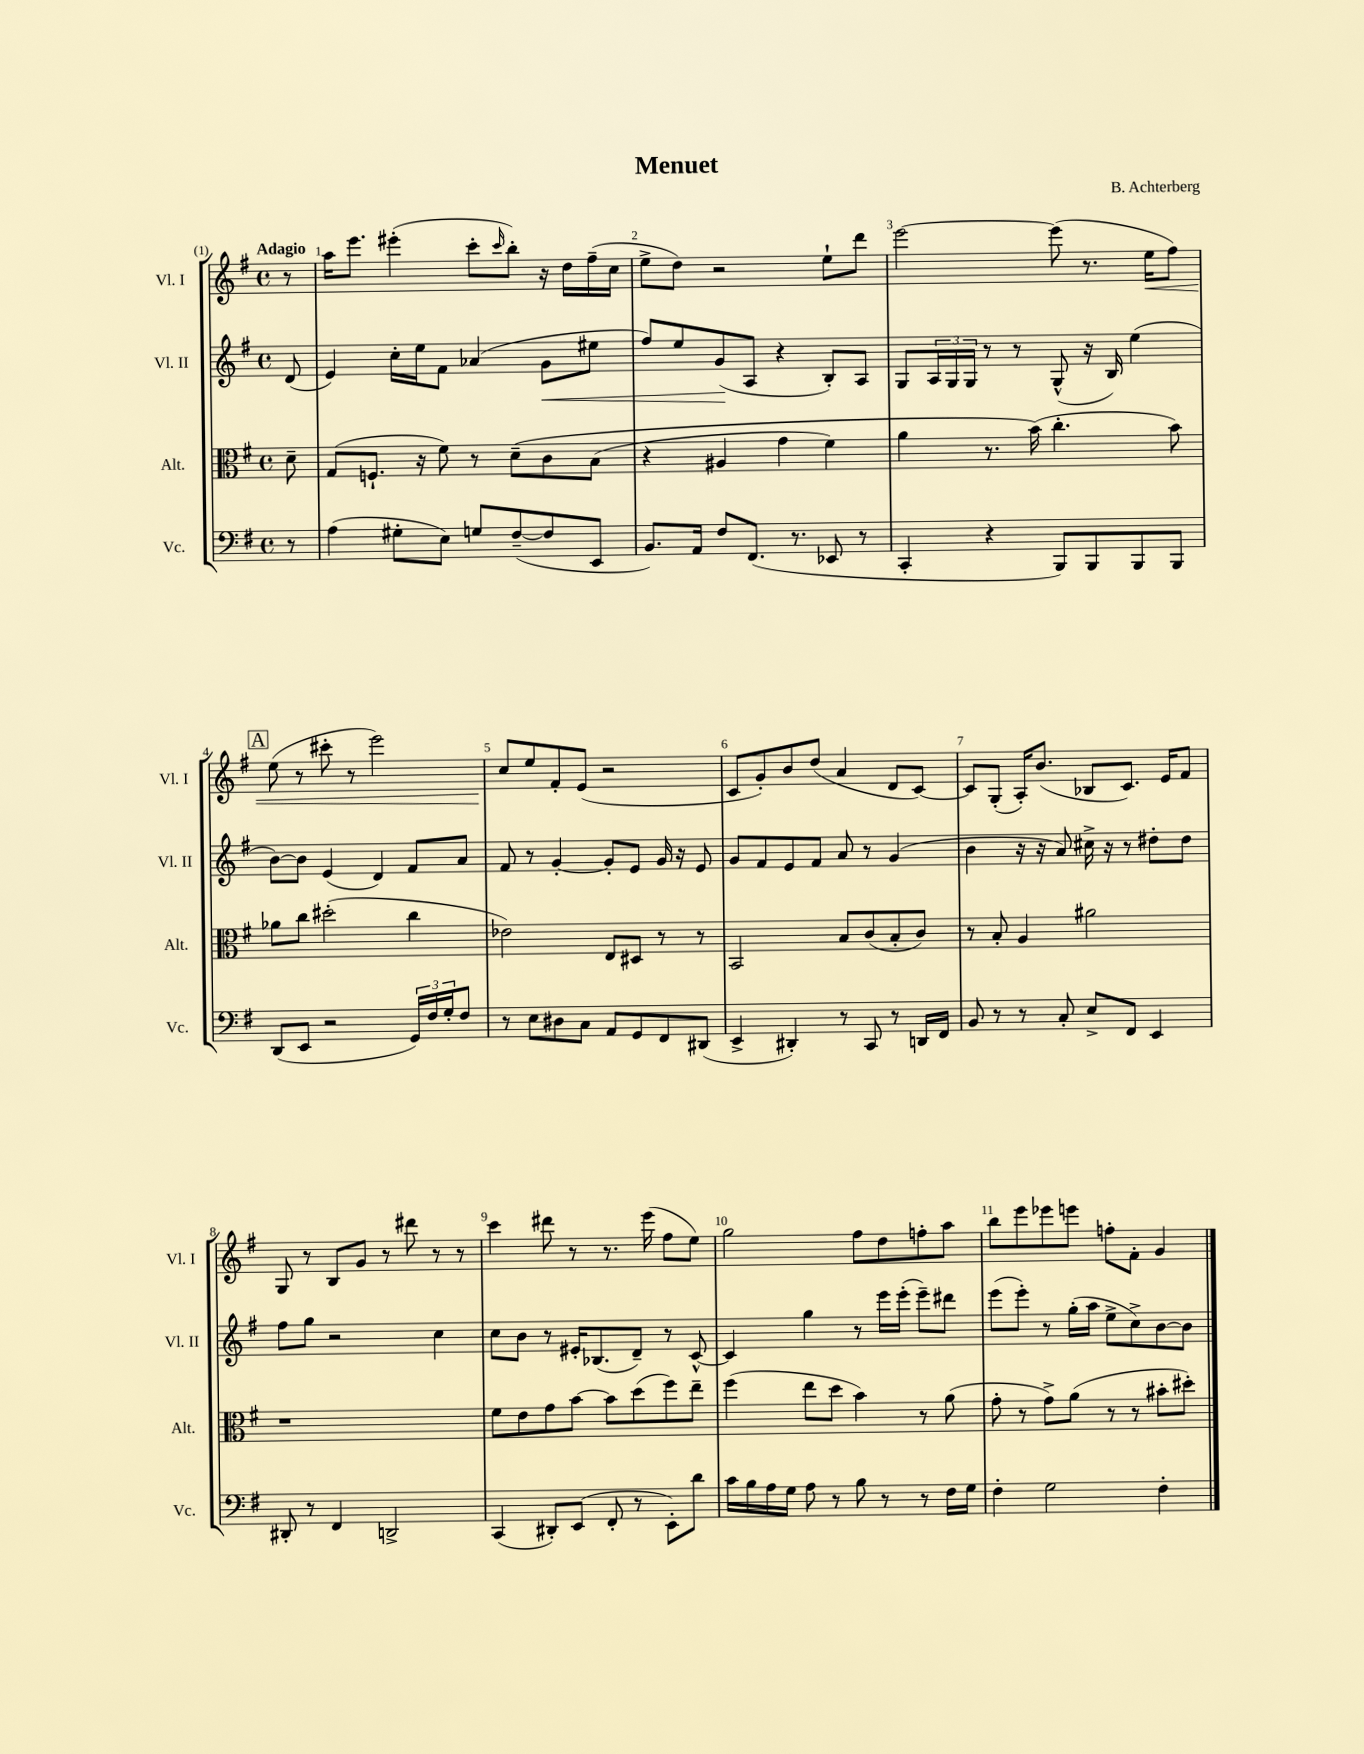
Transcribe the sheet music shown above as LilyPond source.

\header { title = "Menuet" composer = "B. Achterberg" }
<<
\new StaffGroup <<
\new Staff = "s0" \with { instrumentName = "Vl. I" shortInstrumentName = "Vl. I" } {
    \clef treble \key g \major \defaultTimeSignature \time 4/4 \partial 8 \tempo "Adagio"
    r8 |
    a''16 e'''8. eis'''4-.( c'''8-. \grace { c'''16 } b''8-.) r16 d''16 fis''16--( c''16 |
    e''8-> d''8) r2 e''8-! d'''8 |
    e'''2~ e'''8( r8. e''16\< fis''8) |
    \mark \markup { \box "A" } e''8( r8 cis'''8-. r8 e'''2) |
    c''8\! e''8 fis'8-. e'8( r2 |
    c'8 g'8-.) b'8 d''8( a'4 d'8 c'8~) |
    c'8 g8-.( a16-.) b'8.( bes8 c'8.) e'16 fis'8 |
    g8 r8 b8 g'8 r8 dis'''8 r8 r8 |
    c'''4 dis'''8 r8 r8. e'''16( fis''8 e''8) |
    g''2 fis''8 d''8 f''8-. a''8 |
    b''8 e'''8 ees'''8 e'''8 f''8-. fis'8-. g'4 \bar "|." |
}
\new Staff = "s1" \with { instrumentName = "Vl. II" shortInstrumentName = "Vl. II" } {
    \clef treble \key g \major \defaultTimeSignature \time 4/4 \partial 8
    d'8( |
    e'4) c''16-. e''16 fis'8 aes'4( g'8\< eis''8 |
    fis''8) e''8 g'8\!( a8 r4 b8-.) a8 |
    g8 \tuplet 3/2 { a16 g16 g16 } r8 r8 g8-^( r16 b16) e''4( |
    \mark \markup { \box "A" } b'8~) b'8 e'4( d'4) fis'8 a'8 |
    fis'8 r8 g'4~-. g'8-. e'8 g'16 r16 e'8 |
    g'8 fis'8 e'8 fis'8 a'8 r8 g'4( |
    b'4 r16 r16 a'8) cis''16-> r16 r8 dis''8-. dis''8 |
    fis''8 g''8 r2 c''4 |
    c''8 b'8 r8 eis'16-. bes8.( d'8--) r8 c'8~-^ |
    c'4 g''4 r8 e'''16 e'''16-.( e'''8--) dis'''8 |
    e'''8( e'''8-.) r8 g''16-.( a''16 e''8-> c''8->) b'8~ b'8 \bar "|." |
}
\new Staff = "s2" \with { instrumentName = "Alt." shortInstrumentName = "Alt." } {
    \clef alto \key g \major \defaultTimeSignature \time 4/4 \partial 8
    d'8-- |
    g8( f8.-! r16 fis'8) r8 d'8--\( c'8 b8( |
    r4 ais4 g'4 fis'4) |
    a'4 r8. b'16(\) c''4.-. b'8) |
    \mark \markup { \box "A" } aes'8 c''8 dis''2-.( c''4 |
    ees'2) e8 dis8 r8 r8 |
    b,2 b8 c'8( b8-. c'8) |
    r8 b8-. a4 ais'2 |
    r1 |
    fis'8 e'8 g'8 b'8~ b'8 d''8( fis''8) e''8-- |
    fis''4( e''8 d''8 b'4) r8 a'8( |
    g'8-. r8 g'8->) a'8( r8 r8 bis'8-. dis''8-.) \bar "|." |
}
\new Staff = "s3" \with { instrumentName = "Vc." shortInstrumentName = "Vc." } {
    \clef bass \key g \major \defaultTimeSignature \time 4/4 \partial 8
    r8 |
    a4( gis8-. e8) g8 fis8~--( fis8 e,8 |
    b,8.) a,16 fis8 fis,8.( r8. ees,8 r8 |
    c,4-. r4 b,,8) b,,8 b,,8 b,,8 |
    \mark \markup { \box "A" } d,8( e,8 r2 \tuplet 3/2 { g,16) fis16 g16-. } fis8 |
    r8 e8 dis8 c8 a,8 g,8 fis,8 dis,8( |
    e,4-> dis,4-.) r8 c,8 r8 d,16 fis,16 |
    b,8 r8 r8 c8-. e8-> fis,8 e,4 |
    dis,8-. r8 fis,4 d,2-> |
    c,4( dis,8-.) e,8( fis,8-. r8 e,8-.) d'8 |
    c'16 b16 a16 g16 a8 r8 b8 r8 r8 fis16 g16 |
    fis4-. g2 fis4-. \bar "|." |
}
>>
>>
\layout { \context { \Score \override BarNumber.break-visibility = ##(#f #t #t) barNumberVisibility = #all-bar-numbers-visible } }
